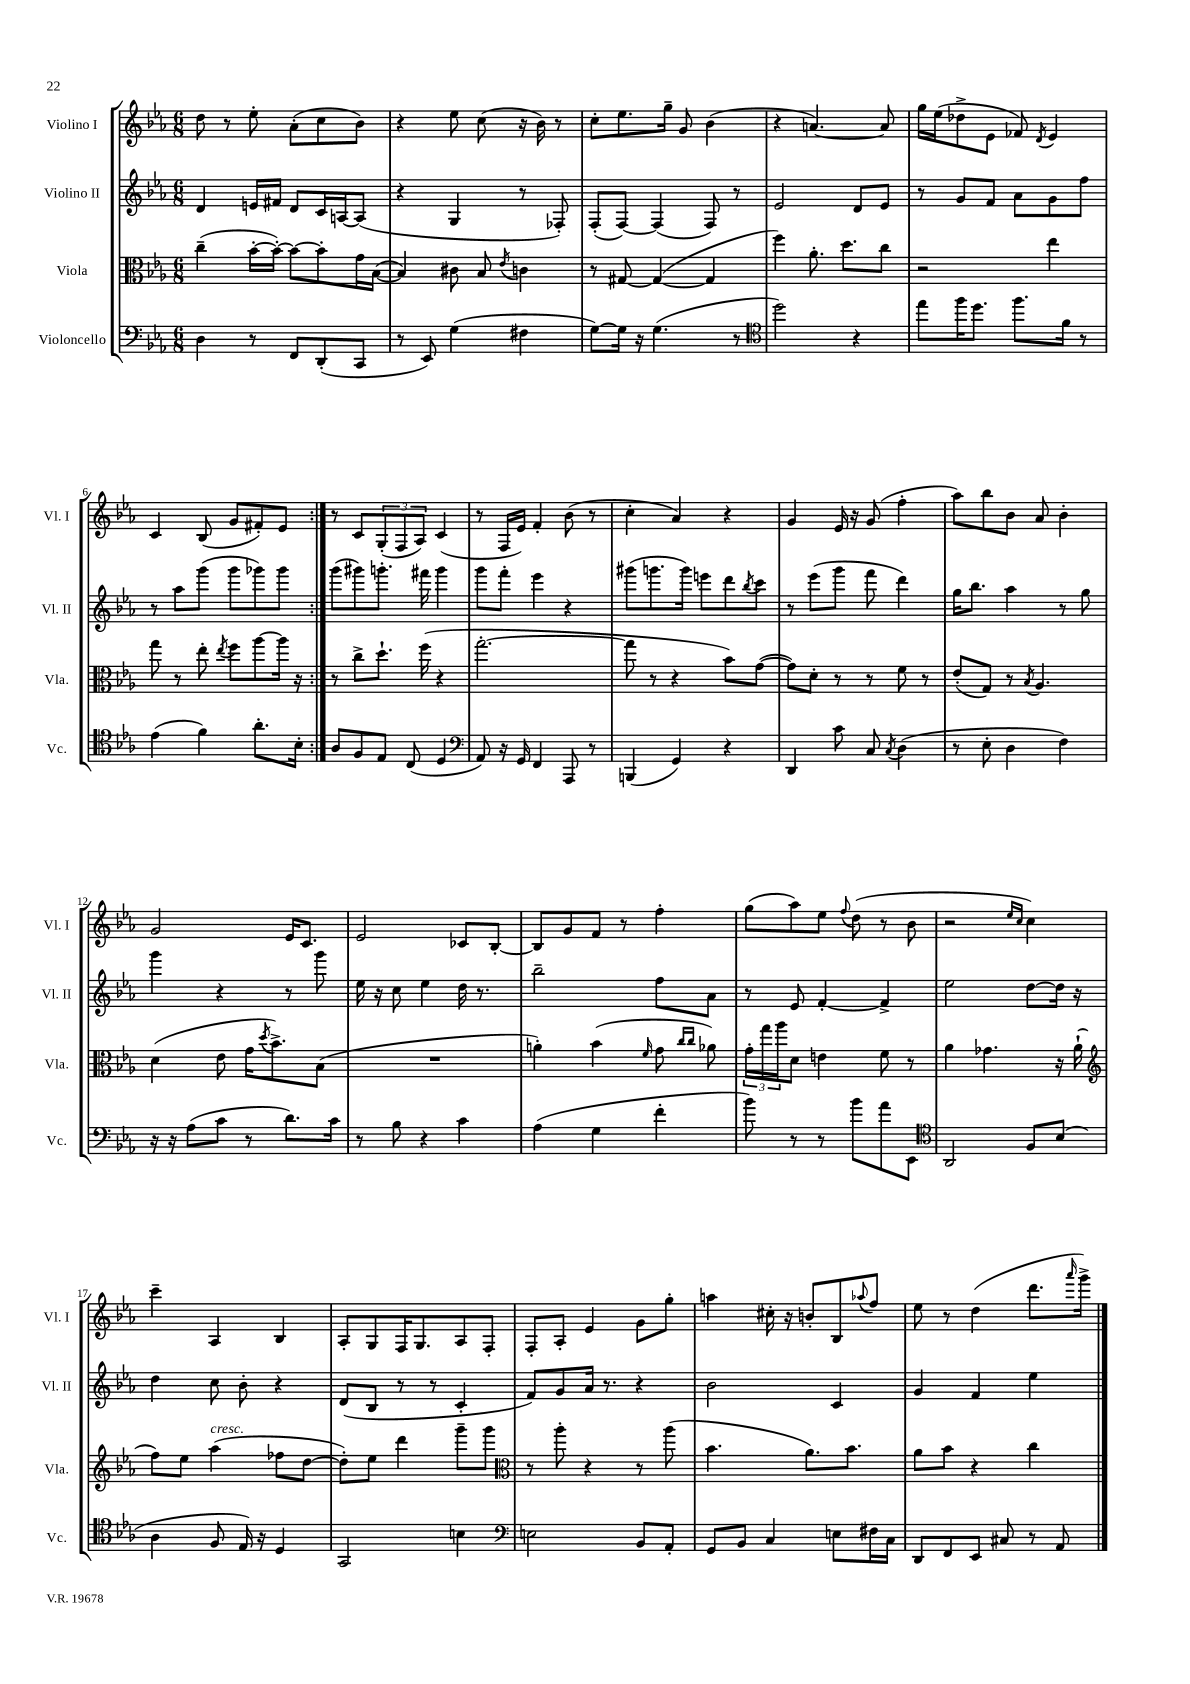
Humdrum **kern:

**kern	**kern	**kern	**kern
*staff4	*staff3	*staff2	*staff1
*clefF4	*clefC3	*clefG2	*clefG2
*k[b-e-a-]	*k[b-e-a-]	*k[b-e-a-]	*k[b-e-a-]
*M6/8	*M6/8	*M6/8	*M6/8
4D	(4cc~	4d	8dd
.	.	.	8r
8r	[16b-'	16e	8ee-'
.	16b-'_)	16f#	.
8FF	8b-_	8d	(8a-'
(8DD'	8b-']	16c	8cc
.	.	[16A	.
8CC	16g	(8A]	8b-)
.	([16B-	.	.
=	=	=	=
8r	4B-])	4r	4r
8EE-)	.	.	.
(4G	8c#	4G	8ee-
.	8B-	.	(8cc
.	8qe-	.	.
4F#	4c	8r	16r
.	.	.	16b-)
.	.	8F-')	8r
=	=	=	=
[8G)	8r	(8F'	8cc'
16G]	[8G#	[8F)	8.ee-
16r	.	.	.
(4.G	(4G#_	(4F]	.
.	.	.	16gg~
.	.	.	8g
.	4G#]	8F)	(4b-
8r	.	8r	.
=	=	=	=
*clefC4	*	*	*
2dd)	4ff)	2e-	4r
.	8.a-'	.	[4.a)
.	8.dd	.	.
4r	.	8d	.
.	8cc	8e-	8a]
=	=	=	=
8ee-	2r	8r	16gg
.	.	.	(16ee-
16ff	.	8g	8dd-^
8.dd	.	.	.
.	.	8f	8e-
8.ff	.	8a-	8f-)
.	.	.	8qd
.	4ee-	8g	4e-
16f	.	.	.
8r	.	8ff	.
=	=	=	=
(4e-	8gg	8r	4c
.	8r	8aa-	.
4f)	8ee-'	(8ggg	(8B-
.	8qee-	.	.
.	8ff	8ggg	8g
8.a-'	[8aa-	8ggg-)	8f#')
.	16aa-]	8ggg-	8e-
16B-'	16r	.	.
=:|!	=:|!	=:|!	=:|!
8A-	8r	(8ggg	8r
8F	8cc^	8ggg#)	8c
8E-	8.dd`	8.ggg'	(12G'
.	.	.	12F
(8C	.	.	.
.	.	.	12A-)
.	(16ff	16fff#	.
4D	4r	4ggg	(4c
=	=	=	=
*clefF4	*	*	*
8AA-)	[2.gg'	8ggg	8r
16r	.	8fff'	16F
16GG	.	.	16e-)
4FF	.	4eee-	4f'
8AAA-	.	4r	(8b-
8r	.	.	8r
=	=	=	=
(4BBB	8gg]	(8ggg#	4cc'
.	8r	8.ggg	.
4GG)	4r	.	4a-)
.	.	16ggg)	.
.	.	8eee	.
4r	8b-)	8ddd	4r
.	.	8qbb-	.
.	([8g	8ccc	.
=	=	=	=
4DD	8g])	8r	4g
.	8d'	(8eee-	.
8c	8r	8ggg	16e-
.	.	.	16r
8C	8r	8fff	(8g
8qC	.	.	.
(4D	8f	4ddd)	4ff'
.	8r	.	.
=	=	=	=
8r	(8e-'	16gg	8aa-)
.	.	8.bb-	.
8E-'	8G)	.	8bb-
4D	8r	4aa-	8b-
.	8qB-	.	.
.	4.A-	.	8a-
4F)	.	8r	4b-'
.	.	8gg	.
=	=	=	=
16r	(4d	4ggg	2g
16r	.	.	.
(8A-	.	.	.
8c	8e-	4r	.
8r	16g	.	.
.	8qdd	.	.
.	8.b-^)	.	.
8.d)	.	8r	16e-
.	.	.	8.c
.	(8B-	8ggg	.
16c	.	.	.
=	=	=	=
8r	2.r	16ee-	2e-
.	.	16r	.
8B-	.	8cc	.
4r	.	4ee-	.
4c	.	16dd	8c-
.	.	8.r	.
.	.	.	[8B-'
=	=	=	=
(4A-	4a')	2bb-~	8B-]
.	.	.	8g
4G	(4b-	.	8f
.	.	.	8r
.	16qqf	.	.
4f'	8g	8ff	4ff'
.	16qqcc	.	.
.	16qqcc	.	.
.	8a-)	8a-	.
=	=	=	=
8b-)	24g'	8r	(8gg
.	24gg	.	.
.	24aa-	.	.
8r	8d	8e-	8aa-)
8r	4e	[4f'	8ee-
.	.	.	8qqff
8b-	.	.	(8dd
8a-	8f	4f^]	8r
8EE-	8r	.	8b-
=	=	=	=
*clefC4	*	*	*
2AA-	4a-	2ee-	2r
.	4.g-	.	.
.	.	.	16qqee-
.	.	.	16qqcc
8F	.	[8dd	4cc)
(8B-	16r	16dd]	.
.	(16a-`	16r	.
=	=	=	=
*	*clefG2	*	*
4A-	8ff)	4dd	4ccc~
.	8ee-	.	.
8F	(4aa-	8cc	4A-
16E-)	.	8b-'	.
16r	.	.	.
4D	8ff-	4r	4B-
.	[8dd	.	.
=	=	=	=
2GG	8dd'])	(8d	8A-'
.	8ee-	8B-	8G
.	4ddd	8r	16F
.	.	.	8.G
.	.	8r	.
4B	8ggg~	4c'	8A-
.	8ggg	.	8F'
=	=	=	=
*clefF4	*clefC3	*	*
2E	8r	8f)	8F'
.	8aa-'	8g	8A-'
.	4r	16a-	4e-
.	.	8.r	.
8BB-	8r	4r	8g
8AA-'	(8aa-	.	8gg'
=	=	=	=
8GG	4.b-	2b-	4aa
8BB-	.	.	.
4C	.	.	16cc#'
.	.	.	16r
.	8.a-)	.	8b'
8E	.	4c	8B-
.	8.b-	.	.
.	.	.	8qqaa-
16F#	.	.	8ff
16C	.	.	.
=	=	=	=
8DD	8a-	4g	8ee-
8FF	8b-	.	8r
8EE-	4r	4f	(4dd
8C#	.	.	.
8r	4cc	4ee-	8.ddd
8AA-	.	.	.
.	.	.	16qqaaa-
.	.	.	16ggg^)
==	==	==	==
*-	*-	*-	*-
